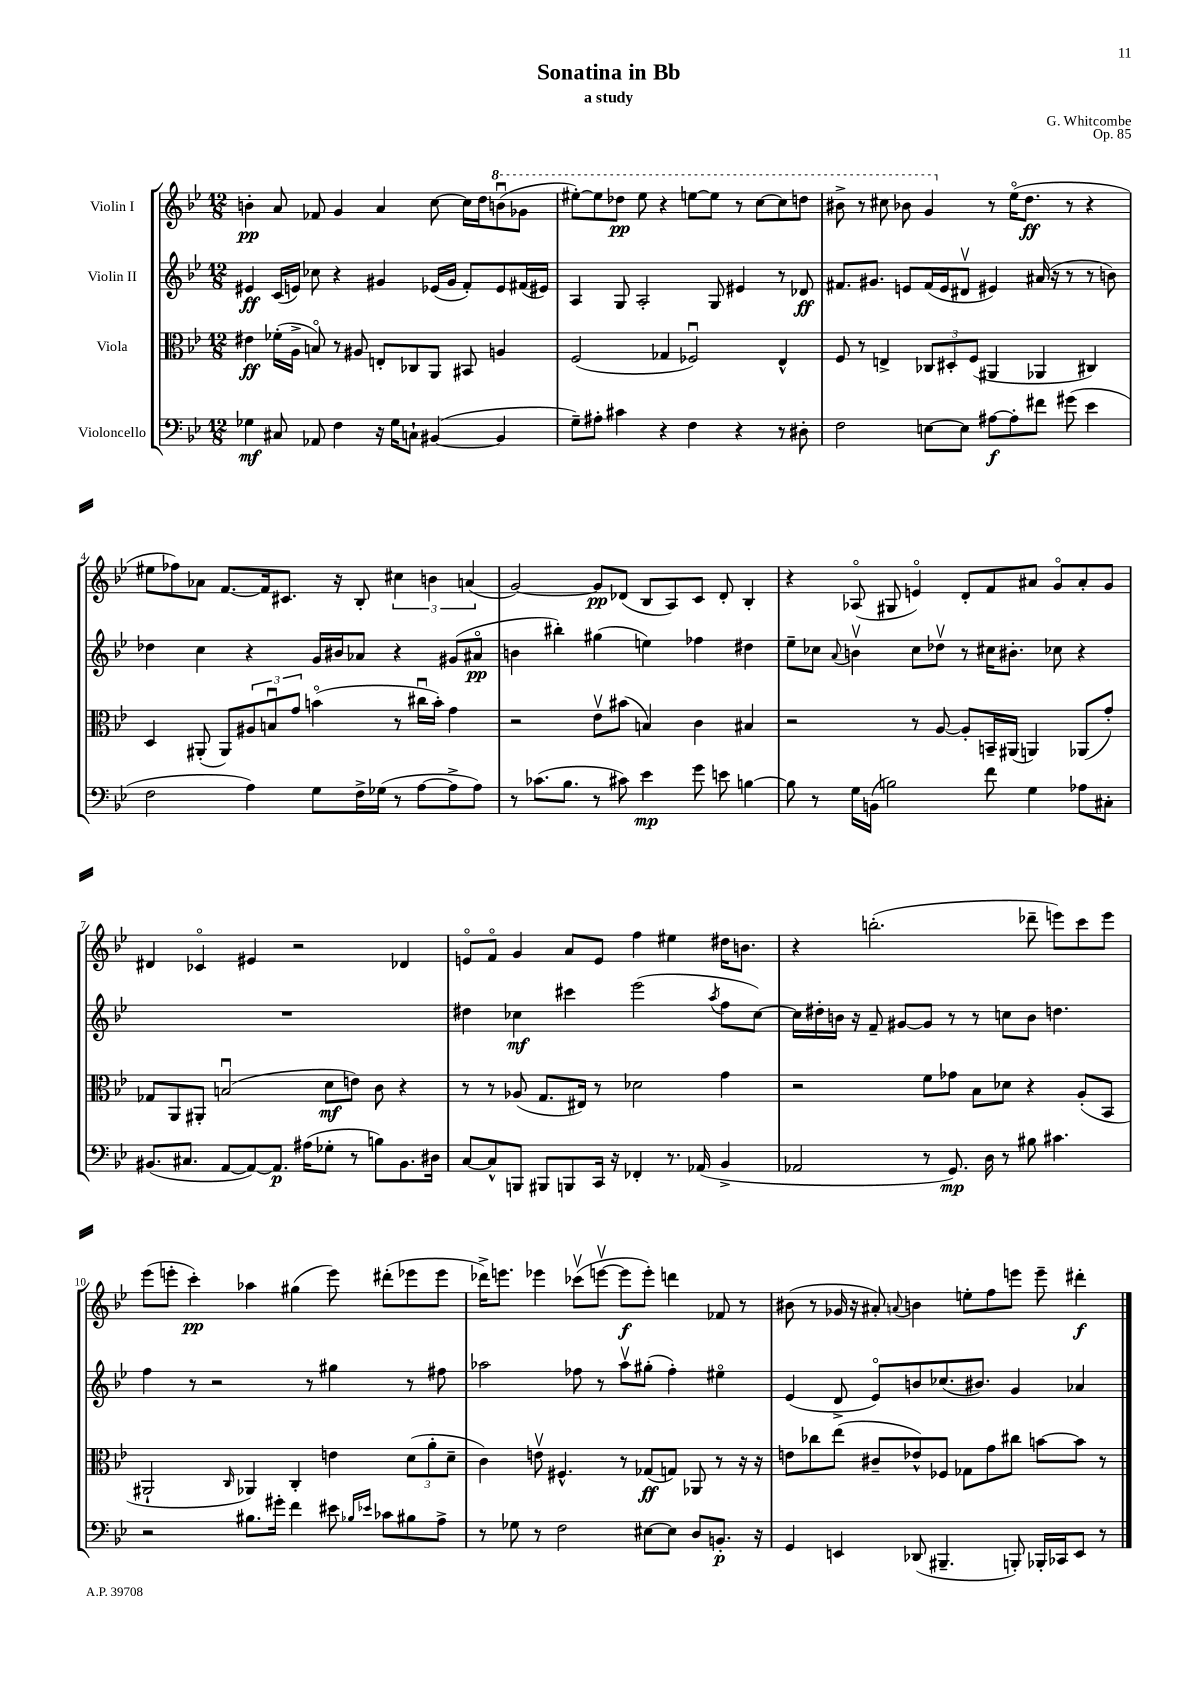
\header { title = "Sonatina in Bb" composer = "G. Whitcombe" subtitle = "a study" opus = "Op. 85" }
<<
\new StaffGroup <<
\new Staff = "s0" \with { instrumentName = "Violin I" } {
    \clef treble \key bes \major \numericTimeSignature \time 12/8
    b'4-.\pp a'8 fes'8 g'4 a'4 c''8~ c''16 d''16 \ottava #1 b''8\downbow( ges''8 |
    eis'''8~-.) eis'''8 des'''8\pp eis'''8 r4 e'''8~ e'''8 r8 c'''8~ c'''8 d'''8 |
    bis''8-> r8 cis'''8 bes''8 g''4 \ottava #0 r8 ees''16\flageolet( d''8.\ff r8 r4 |
    eis''8 fes''8) aes'8 f'8.~ f'16 cis'8. r16 bes8-. \tuplet 3/2 { cis''4 b'4 a'4( } |
    g'2~) g'8\pp des'8( bes8 a8) c'8 des'8-. bes4-. |
    r4 aes8\flageolet( gis8 e'4\flageolet) d'8-. f'8 ais'8 g'8\flageolet ais'8-. g'8 |
    dis'4 ces'4\flageolet eis'4 r2 des'4 |
    e'8\flageolet f'8\flageolet g'4 a'8 e'8 f''4 eis''4 dis''16 b'8. |
    r4 b''2.-.( des'''8-- e'''8) c'''8 e'''8 |
    ees'''8( e'''8-. c'''4-.\pp) aes''4 gis''4( e'''8) dis'''8-.( ees'''8 ees'''8 |
    des'''16->) e'''8. ees'''4 ces'''8\upbow( e'''8~\upbow e'''8\f e'''8-.) d'''4 fes'8 r8 |
    bis'8( r8 ges'16 r16 ais'8-.) \appoggiatura { a'8 } b'4 e''8-. f''8 e'''8 e'''8-- dis'''4-.\f \bar "|." |
}
\new Staff = "s1" \with { instrumentName = "Violin II" } {
    \clef treble \key bes \major \numericTimeSignature \time 12/8
    eis'4\ff c'16( e'16) ces''8 r4 gis'4 ees'16( gis'16 f'8-.) ees'8 fis'16( eis'16) |
    a4 g8 a2-. g8 eis'4 r8 des'8\ff |
    fis'8. gis'8. e'8 fis'16( e'16 dis'8\upbow eis'4) ais'16( r16 r8 r8 b'8) |
    des''4 c''4 r4 g'16 bis'16 aes'8 r4 gis'8( ais'8\flageolet\pp |
    b'4 bis''4-.) gis''4( e''4) fes''4 dis''4 |
    ees''8-- ces''8 \appoggiatura { a'8 } b'4\upbow ces''8 des''8\upbow r8 cis''16 bis'8.-. ces''8 r4 |
    R1. |
    dis''4 ces''4\mf cis'''4 ees'''2( \acciaccatura { a''8 } f''8 ces''8~) |
    ces''16 dis''16-. b'16 r16 f'8-- gis'8~ gis'8 r8 r8 c''8 b'8 d''4. |
    f''4 r8 r2 r8 gis''4 r8 fis''8 |
    aes''2 fes''8 r8 aes''8\upbow gis''8-.( fes''4-.) eis''4\flageolet |
    ees'4( d'8-> ees'8\flageolet) b'8 ces''8.( bis'8.) g'4 aes'4 \bar "|." |
}
\new Staff = "s2" \with { instrumentName = "Viola" } {
    \clef alto \key bes \major \numericTimeSignature \time 12/8
    eis'4\ff fes'16-.( a16-> b8\flageolet) r8 ais8 e8-. ces8 a,8 bis,8 a4 |
    f2( ges4 fes2\downbow) ees4-^ |
    f8 r8 e4-> \tuplet 3/2 { ces8 dis8-. f8( } ais,4 aes,4 cis4) |
    d4 ais,8-.( ais,8) \tuplet 3/2 { ais8 b8\downbow g'8 } b'4\flageolet( r8 cis''16\downbow b'16-.) g'4 |
    r2 ees'8\upbow bis'8( b4) c'4 bis4 |
    r2 r8 a8~ a8-. b,16-- ais,16( a,4) aes,8( g'8-.) |
    ges8 a,8 ais,8-. b2\downbow( d'8\mf e'8) c'8 r4 |
    r8 r8 aes8( g8. eis16) r8 des'2 g'4 |
    r2 f'8 ges'8 bes8 des'8 r4 a8-.( bes,8 |
    ais,2-! \grace { c16 } aes,4) c4-. e'4 \tuplet 3/2 { d'8( a'8-. d'8-- } |
    c'4) e'8\upbow fis4.-^ r8 ges8\ff( g8) aes,8 r8 r16 r16 |
    e'8 ces''8 ees''8( cis'8-- ees'8-^) fes8 ges8 g'8 cis''8 b'8~ b'8 r8 \bar "|." |
}
\new Staff = "s3" \with { instrumentName = "Violoncello" } {
    \clef bass \key bes \major \numericTimeSignature \time 12/8
    ges4\mf cis8 aes,8 f4 r16 ges16 c8-! bis,4~( bis,4 |
    g8--) ais8-. cis'4 r4 f4 r4 r8 dis8-. |
    f2 e8~ e8 ais8~\f ais8-. fis'8 gis'8( ees'4 |
    f2 a4) g8 f16-> ges16( r8 a8~ a8-> a8) |
    r8 ces'8.( bes8. r8 cis'8) ees'4\mp g'8 e'8 b4~ |
    b8 r8 g16 b,16( b2) f'8 g4 aes8 cis8-. |
    bis,8.( cis8. a,8~ a,8~) a,8.\p ais16( ges8-. r8 b8) bis,8. dis16 |
    c8~ c8-^ b,,8 bis,,8 b,,8 c,16 r16 fes,4-. r8. aes,16( bes,4-> |
    aes,2 r8 g,8.\mp) d16 r8 bis8 cis'4. |
    r2 bis8. gis'16-. f'4 eis'8 \grace { bes16 ees'16 } ces'8 bis8 a8-> |
    r8 ges8 r8 f2 eis8~ eis8 d8 b,8.-.\p r16 |
    g,4 e,4 des,8( bis,,4.-- b,,8-.) bes,,16-. ces,16 e,8 r8 \bar "|." |
}
>>
>>
